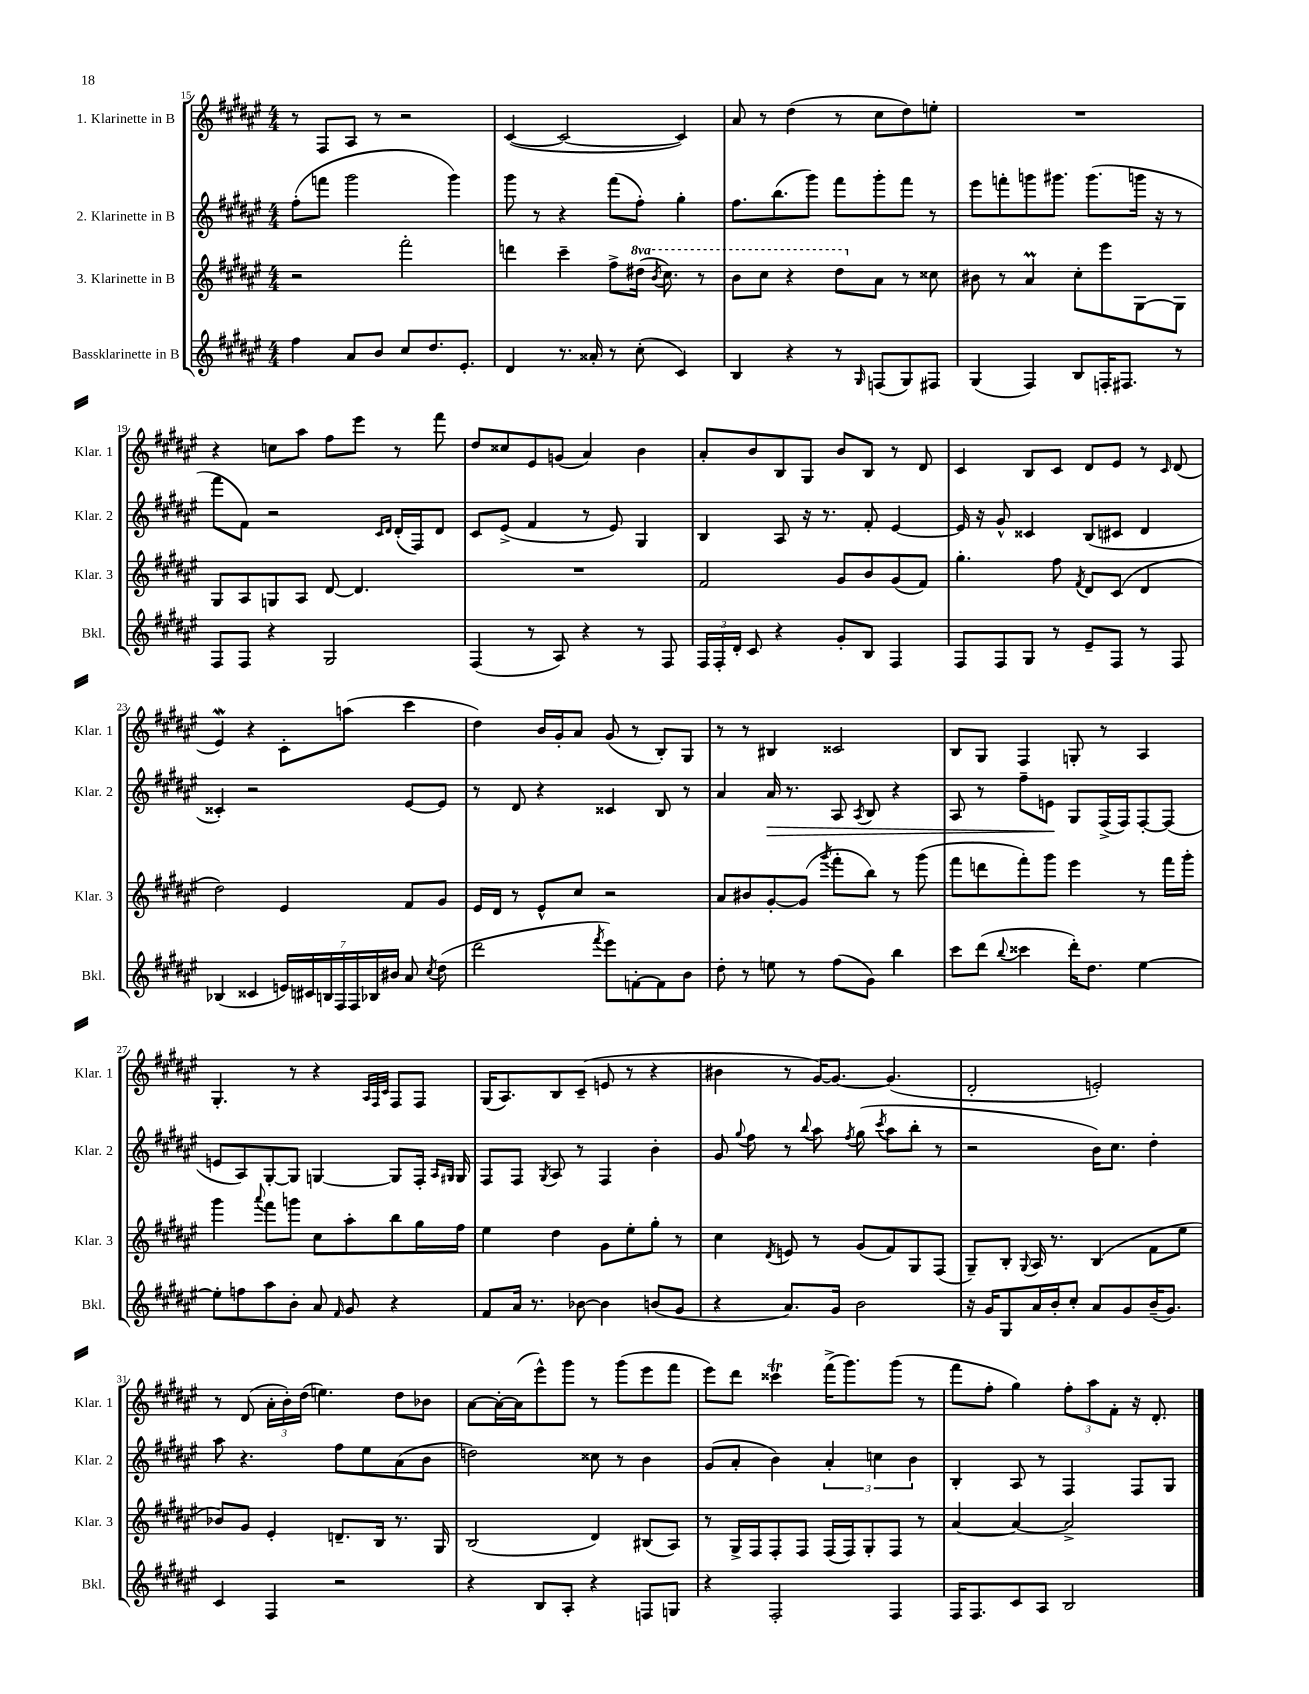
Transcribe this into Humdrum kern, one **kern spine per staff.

**kern	**kern	**kern	**kern
*staff4	*staff3	*staff2	*staff1
*clefG2	*clefG2	*clefG2	*clefG2
*k[f#c#g#d#a#e#]	*k[f#c#g#d#a#e#]	*k[f#c#g#d#a#e#]	*k[f#c#g#d#a#e#]
*M4/4	*M4/4	*M4/4	*M4/4
4ff#	2r	(8ff#'	8r
.	.	8fff	8F#
8a#	.	2ggg#	8A#
8b	.	.	8r
8cc#	2fff#'	.	2r
8.dd#	.	.	.
.	.	4ggg#)	.
8.e#'	.	.	.
=	=	=	=
4d#	4ddd	8ggg#	([4c#
.	.	8r	.
8.r	4ccc#~	4r	2c#_
16a##'	.	.	.
8r	8ff#^	(8fff#	.
(8cc#'	(16ddd#	8ff#')	.
.	8qbb	.	.
.	8.ccc#)	.	.
4c#)	.	4gg#'	4c#])
.	8r	.	.
=	=	=	=
4B	8bb	8.ff#	8a#
.	8ccc#	.	8r
.	.	(8.bb	.
4r	4r	.	(4dd#
.	.	8ggg#)	.
8r	8ddd#	8fff#	8r
16qqG#	.	.	.
(8F	8a#	8ggg#'	8cc#
8G#)	8r	8fff#	8dd#)
8F#	8cc##	8r	8ee'
=	=	=	=
(4G#	8b#	8eee#	1r
.	8r	8fff'	.
4F#)	4a#	8ggg	.
.	.	8.ggg#	.
8B	8cc#'	.	.
.	.	(8.ggg#	.
16F'	8eee#	.	.
8.F#	.	.	.
.	[8G#	16ggg	.
.	.	16r	.
8r	8G#]	8r	.
=	=	=	=
8F#	8G#	8fff#	4r
8F#	8A#	8f#)	.
4r	8G	2r	8cc
.	8A#	.	8aa#
2G#	[8d#	.	8ff#
.	4.d#]	.	8eee#
.	.	16qqc#	.
.	.	16qqd#	.
.	.	(16d#'	8r
.	.	16F#)	.
.	.	8d#	8fff#
=	=	=	=
(4F#	1r	8c#	8dd#
.	.	(8e#^	8cc##
8r	.	4f#	8e#
8A#)	.	.	(8g
4r	.	8r	4a#)
.	.	8e#)	.
8r	.	4G#	4b
8F#	.	.	.
=	=	=	=
24F#	2f#	4B	8a#'
24F#'	.	.	.
24d#'	.	.	.
8c#	.	.	8b
4r	.	8A#	8B
.	.	16r	8G#
.	.	8.r	.
8g#'	8g#	.	8b
8B	8b	8f#'	8B
4F#	(8g#	[4e#	8r
.	8f#)	.	8d#
=	=	=	=
8F#	4.gg#'	16e#]	4c#
.	.	16r	.
8F#	.	8g#^^	.
8G#	.	4c##	8B
8r	8ff#	.	8c#
.	8qf#	.	.
8e#~	8d#	(8B	8d#
8F#	(8c#	8c#	8e#
8r	4d#	4d#	8r
.	.	.	16qqc#
8F#	.	.	(8d#
=	=	=	=
(4B-	2dd#)	4c##')	4e#)
4c##	.	2r	4r
28e)	4e#	.	8c#'
28c#	.	.	.
28B	.	.	.
28F#	.	.	.
.	.	.	(8aa
28F#	.	.	.
28B-	.	.	.
28b#	.	.	.
8a#	8f#	[8e#	4ccc#
8qcc#	.	.	.
(8dd#	8g#	8e#]	.
=	=	=	=
2ddd#	16e#	8r	4dd#)
.	16d#	.	.
.	8r	8d#	.
.	8e#^^	4r	16b
.	.	.	16g#'
.	8cc#	.	8a#
8qfff#	.	.	.
8eee#)	2r	4c##	(8g#
[8f'	.	.	8r
8f]	.	8B	8B')
8b	.	8r	8G#
=	=	=	=
8dd#'	8a#	4a#	8r
8r	8b#	.	8r
8ee	[8g#'	16a#	4B#
.	.	8.r	.
8r	(8g#]	.	.
.	8qggg#	.	.
(8ff#	8fff#'	8A#	2c##
.	.	8qA#	.
8g#)	8bb)	8B	.
4bb	8r	4r	.
.	(8ggg#	.	.
=	=	=	=
8ccc#	8fff#	8A#	8B
(8ddd#	8ddd	8r	8G#
8qqbb	.	.	.
4ccc##	8fff#')	8ff#~	4F#
.	8ggg#	8e	.
16ddd#')	4eee#	8G#	8G'
8.dd#	.	.	.
.	.	(16F#^	8r
.	.	16F#)	.
[4ee#	8r	[8F#'	4A#
.	16fff#	(8F#]	.
.	16ggg#'	.	.
=	=	=	=
8ee#']	4ggg#	8e	4.G#'
8ff	.	8A#)	.
.	8qqaaa#	.	.
8aa#	8fff#	[8G#'	.
8b'	8ggg	8G#]	8r
8a#	8cc#	[4G	4r
16qqf#	.	.	.
8g#	8aa#'	.	.
.	.	.	32qqA#
.	.	.	32qqF#
.	.	.	32qqc#
4r	8bb	8G]	8F#
.	16gg#	16F#'	8F#
.	.	16qqA#	.
.	.	16qqG#	.
.	16ff#	16G#	.
=	=	=	=
8f#	4ee#	8F#	(16G#
.	.	.	8.A#)
16a#	.	8F#	.
8.r	.	.	.
.	.	8qG#	.
.	4dd#	8A#	8B
[8b-	.	8r	(8c#~
4b-]	8g#	4F#	8e
.	8ee#'	.	8r
(8b	8gg#'	4b'	4r
8g#	8r	.	.
=	=	=	=
4r	4cc#	8g#	4b#
.	.	8qqgg#	.
.	.	8ff#	.
.	8qd#	.	.
8.a#)	8e	8r	8r
.	.	8qqbb	.
.	8r	8aa#	[16g#)
16g#	.	.	8.g#_
.	.	8qff#	.
2b	(8g#	(8gg#	.
.	.	8qccc#	.
.	8f#)	8aa#	(4.g#]
.	8G#	8bb'	.
.	(8F#	8r	.
=	=	=	=
16r	8G#~)	2r	2d#'
16g#	.	.	.
8G#	8B'	.	.
.	8qqG#	.	.
16a#	16A#	.	.
16b'	8.r	.	.
8cc#'	.	.	.
8a#	(4B	16b)	2e')
.	.	8.cc#	.
8g#	.	.	.
(16b~	8f#	4dd#'	.
8.g#)	.	.	.
.	8ee#	.	.
=	=	=	=
4c#	8b-)	8aa#	8r
.	8g#	4.r	(8d#
4F#	4e#'	.	24a#'
.	.	.	24b')
.	.	.	(24dd#
.	.	.	4.ee)
2r	8.d~	8ff#	.
.	.	8ee#	.
.	16B	.	.
.	8.r	(8a#	8dd#
.	.	8b	8b-
.	16G#	.	.
=	=	=	=
4r	(2B	2dd)	[8a#
.	.	.	16a#'_
.	.	.	(16a#]
8B	.	.	8eee#^^)
8A#'	.	.	8ggg#
4r	4d#)	8cc##	8r
.	.	8r	(8ggg#
8F	(8B#	4b	8eee#
8G	8A#)	.	8fff#
=	=	=	=
4r	8r	(8g#	8eee#)
.	16G#^	8a#'	8ddd#
.	16F#	.	.
2F#'	8F#'	4b)	4ccc##
.	8F#	.	.
.	(16F#	6a#'	(16fff#^
.	16F#)	.	8.ggg#)
.	8G#'	.	.
.	.	6cc	.
4F#	8F#	.	(8ggg#
.	.	6b	.
.	8r	.	8r
=	=	=	=
16F#	[4a#	4B'	8fff#
8.F#	.	.	.
.	.	.	8ff#'
8c#	4a#_	8A#	4gg#)
8A#	.	8r	.
2B	2a#^]	4F#	12ff#'
.	.	.	12aa#
.	.	.	12f#'
.	.	8F#	16r
.	.	.	8.d#'
.	.	8G#	.
==	==	==	==
*-	*-	*-	*-
